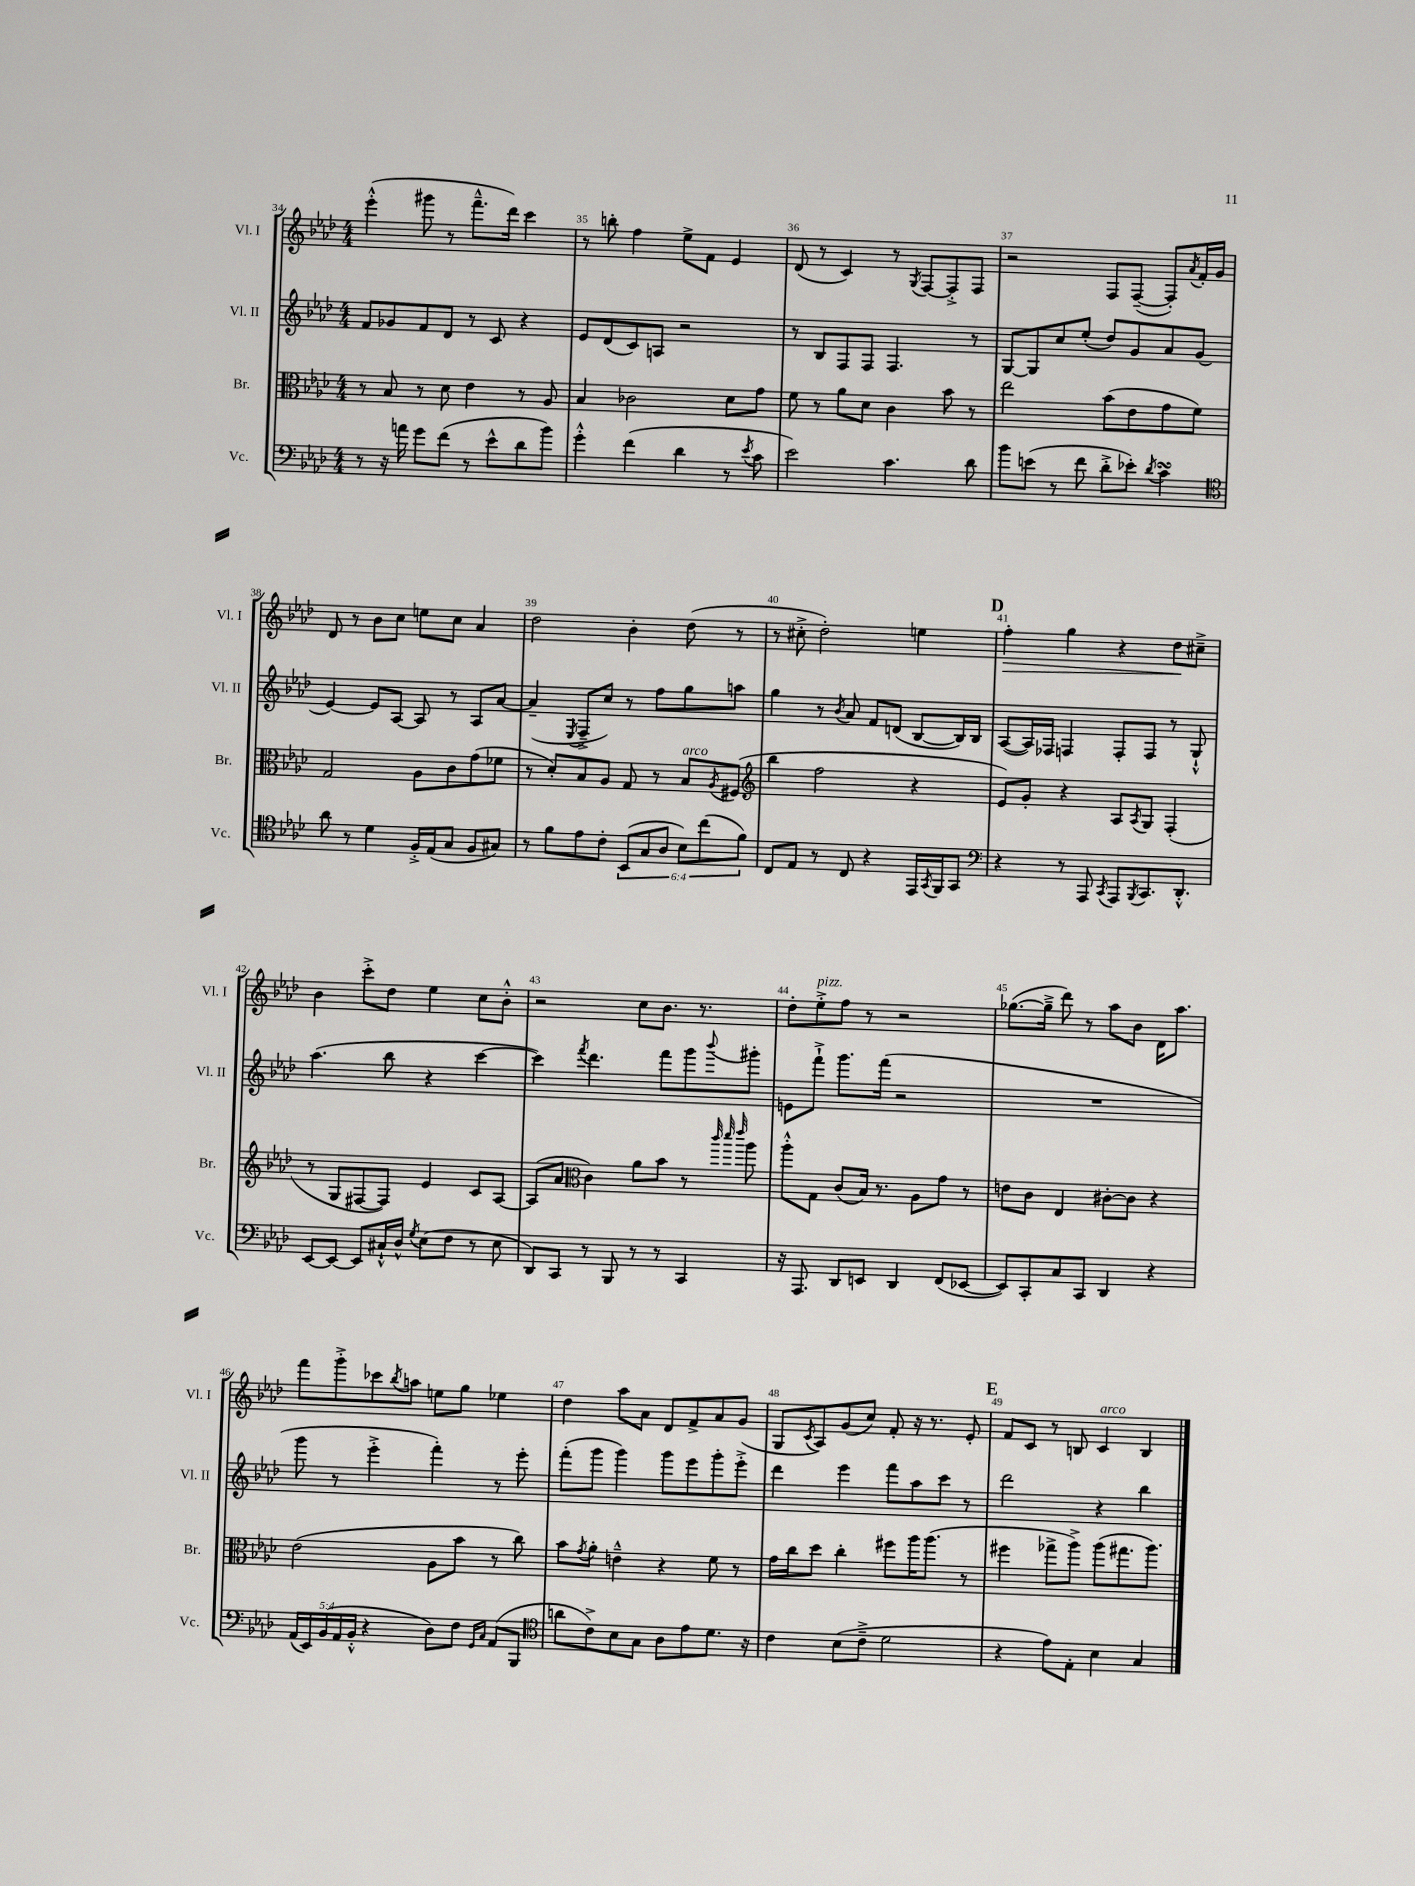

**kern	**kern	**kern	**kern
*staff4	*staff3	*staff2	*staff1
*clefF4	*clefC3	*clefG2	*clefG2
*k[b-e-a-d-]	*k[b-e-a-d-]	*k[b-e-a-d-]	*k[b-e-a-d-]
*M4/4	*M4/4	*M4/4	*M4/4
8r	8r	8f/L	(4eee-'^^\
16r	8B-/	8g-/	.
16a\	.	.	.
8g\L	8r	8f/	8ggg#\
(8f\J	8d-\	8d-/J	8r
8r	4e-\	8r	8.fff~^^\L
8e-^^\L	.	8c/	.
.	.	.	16ddd-\Jk)
8d-\	8r	4r	4ccc\
8b-\J)	8A-/	.	.
=	=	=	=
4g'^^\	4B-/	8e-/L	8r
.	.	(8d-/	8bb'\
(4f\	2c-\	8c/)	4ff\
.	.	8A/J	.
4d-\	.	2r	8ee-^\L
.	.	.	8f\J
8r	8d-\L	.	4e-/
8qe-/	.	.	.
8c\	8g\J	.	.
=	=	=	=
2e-\)	8f\	8r	(8d-/
.	8r	8B-/L	8r
.	8a-\L	8F/	4c/)
.	8d-\J	8F/J	.
4.c\	4c\	4.F/	8r
.	.	.	8qG/
.	.	.	[8F/L
.	8b-\	.	8F'^/]
8d-\	8r	8r	8F/J
=	=	=	=
8b-\L	2ee-\	[8G/L	2r
(8e\J	.	8G/]	.
8r	.	8cc/	.
8f\	.	(8ee-'/J	.
8d-'^\L	(8b-\L	8dd-/L)	8F/L
8e-'\J)	8e-\	8g/	([8F~/J
8qd-/	.	.	.
4c\	8g\	8a-/	8F'/]L)
.	.	.	8qa-/
.	8f\J)	(8g/J	16f'/L
.	.	.	16g/JJ
=	=	=	=
*clefC4	*	*	*
8a-\	2G/	[4e-/)	8d-/
8r	.	.	8r
4d-\	.	8e-/]L	8b-\L
.	.	[8A-/J	8cc\J
16F'^/LL	8A-\L	8A-/]	8ee\L
(16E-/J	.	.	.
8G/J	8c\	8r	8cc\J
8F/L	(8g\	8A-/L	4a-/
8G#/J)	8f-\J	[8a-/J	.
=	=	=	=
8r	8r	(4a-~/]	2dd-\
8f\L	8d-'/L)	.	.
.	.	8qE-/	.
8e-\	8B-/	8F~^/L	.
8c'\J	8A-/J	8cc/J)	.
(12BB-/L	8G/	8r	4b-'\
12G/	.	.	.
.	8r	8ff\L	.
12A-/J	.	.	.
12B-\L)	8B-/L	8gg\	(8dd-\
(12cc\	.	.	.
.	8qA-/	.	.
.	(8F#/J	8aa\J	8r
12f\J)	.	.	.
=	=	=	=
*	*clefG2	*	*
8C/L	4bb-\	4gg\	8r
8E-/J	.	.	8cc#'^\
8r	2ff\	8r	2dd-'\)
.	.	8qb-/	.
8C/	.	8a-/	.
4r	.	8f/L	.
.	.	(8d/J	.
16EE-/LL	4r	[8B-/L	4ee\
8qGG/	.	.	.
16FF/J	.	.	.
8GG/J	.	16B-/]L)	.
.	.	16B-/JJ	.
=	=	=	=
*clefF4	*	*	*
4r	8e-/L)	([8A-/L	4ff'\
.	8g'/J	16A-/]L)	.
.	.	16F-/JJ	.
8r	4r	4F/	4gg\
8AAA-/	.	.	.
8qCC/	.	.	.
8AAA-/L	8A-/L	8F'/L	4r
8qBBB-/	8qA-/	.	.
8.CC/	8G/J	8F/J	.
.	(4F'/	8r	8dd-\L
8.DD-'^^/J	.	.	.
.	.	8G`^^/	8cc#~^\J
=	=	=	=
[8EE-/L	8r	(4.aa-\	4b-\
8EE-/_J	8G/L	.	.
8EE-/]L	[8F#/	.	8ccc'^\L
16C#`^^/L	8F#/]J)	8bb-\	8dd-\J
16D-^^/JJ	.	.	.
8qG/	.	.	.
(8E-\L	4e-/	4r	4ee-\
8F\J	.	.	.
8r	8c/L	[4ccc\	8cc\L
8E-\	[8A-/J	.	8b-'^^\J
=	=	=	=
8DD-/L)	(8A-/]L	4ccc\])	2r
8CC/J	8a-/J	.	.
*	*clefC3	*	*
.	.	8qfff/	.
8r	4c\)	4.ddd-\	.
8BBB-/	.	.	.
8r	8a-\L	.	8cc\L
8r	8b-\J	8fff\L	8.b-\J
4CC/	8r	8ggg\	.
.	.	.	8.r
.	32qqccc/	.	.
.	32qqddd-/	.	.
.	32qqeee-/	8qqbbb-/	.
.	8aa-\	8ggg#'\J	.
=	=	=	=
16r	8aa-'^^\L	8e\L	8dd-'\L
8.AAA-/	.	.	.
.	8G\J	8fff`^\J	8ee-'^\
8DD-/L	(8c/L	8.ggg\L	8ff\J
8EE/J	16B-/Jk)	.	8r
.	8.r	(16fff\Jk	.
4DD-/	.	2r	2r
.	8A-\L	.	.
(8FF/L	8g\J	.	.
[8EE-/J	8r	.	.
=	=	=	=
8EE-/]L)	8e\L	1r	([8.gg-\L
8CC'/	8c\J	.	.
.	.	.	16gg-~^\]Jk
8C/	4E-/	.	8ddd-\)
8CC/J	.	.	8r
4DD-/	[8c#'\L	.	8aa-\L
.	8c#\]J	.	8b-\J
4r	4r	.	16d-\LK
.	.	.	8.aa-\J
=	=	=	=
(20AA-/LL	(2e-\	8ggg\	8fff\L
20EE-/)	.	.	.
(20BB-/	.	.	.
.	.	8r	8ggg'^\
20AA-/	.	.	.
20BB-'^^/JJ	.	.	.
4r	.	4eee-'^\	8ccc-\
.	.	.	8qbb-/
.	.	.	8aa\J
8D-\L)	8A-\L	4fff'\)	8ee\L
8F\J	8b-\J	.	8gg\J
16qqGG/LL	.	.	.
16qqC/JJ	.	.	.
(8AA-/L	8r	8r	4ee-\
8BBB-/J	8cc\)	8eee-'\	.
=	=	=	=
*clefC4	*	*	*
8a\L	8b-\L	(8fff'\L	4dd-\
.	8qg/	.	.
8c^\)	8a-'\J	8ggg\J	.
8B-\	4e~^^\	4ggg\)	8aa-\L
8G\J	.	.	8a-\J
8A-\L	4r	8ggg\L	8d-/L
8e-\	.	8eee-\	8f^/
8.d-\J	8f\	8ggg'\	8a-/
.	8r	8eee-'^\J	(8g/J
16r	.	.	.
=	=	=	=
4c\	16g\LL	4ddd-\	8G/L
.	16cc\J	.	.
.	.	.	8qc/
.	8dd-\J	.	8A-/)
(8B-\L	4cc'\	4eee-\	(8g/
8c~^\J	.	.	8cc/J)
2d-\	8ff#\L	8fff\L	8f'/
.	16aa-\K	8aa-\	16r
.	(8.aa-\J	.	8.r
.	.	8ccc\J	.
.	8r	8r	8e-'/
=	=	=	=
4r	4ff#\	2ddd-\	8f/L
.	.	.	8c/J
8e-\L)	8gg-^\L	.	8r
8E-'\J	8aa-^\J)	.	8B/
4B-\	(8aa-\L	4r	4c/
.	8.gg#\	.	.
4G/	.	4bb-\	4B/
.	8.aa-\J)	.	.
==	==	==	==
*-	*-	*-	*-
